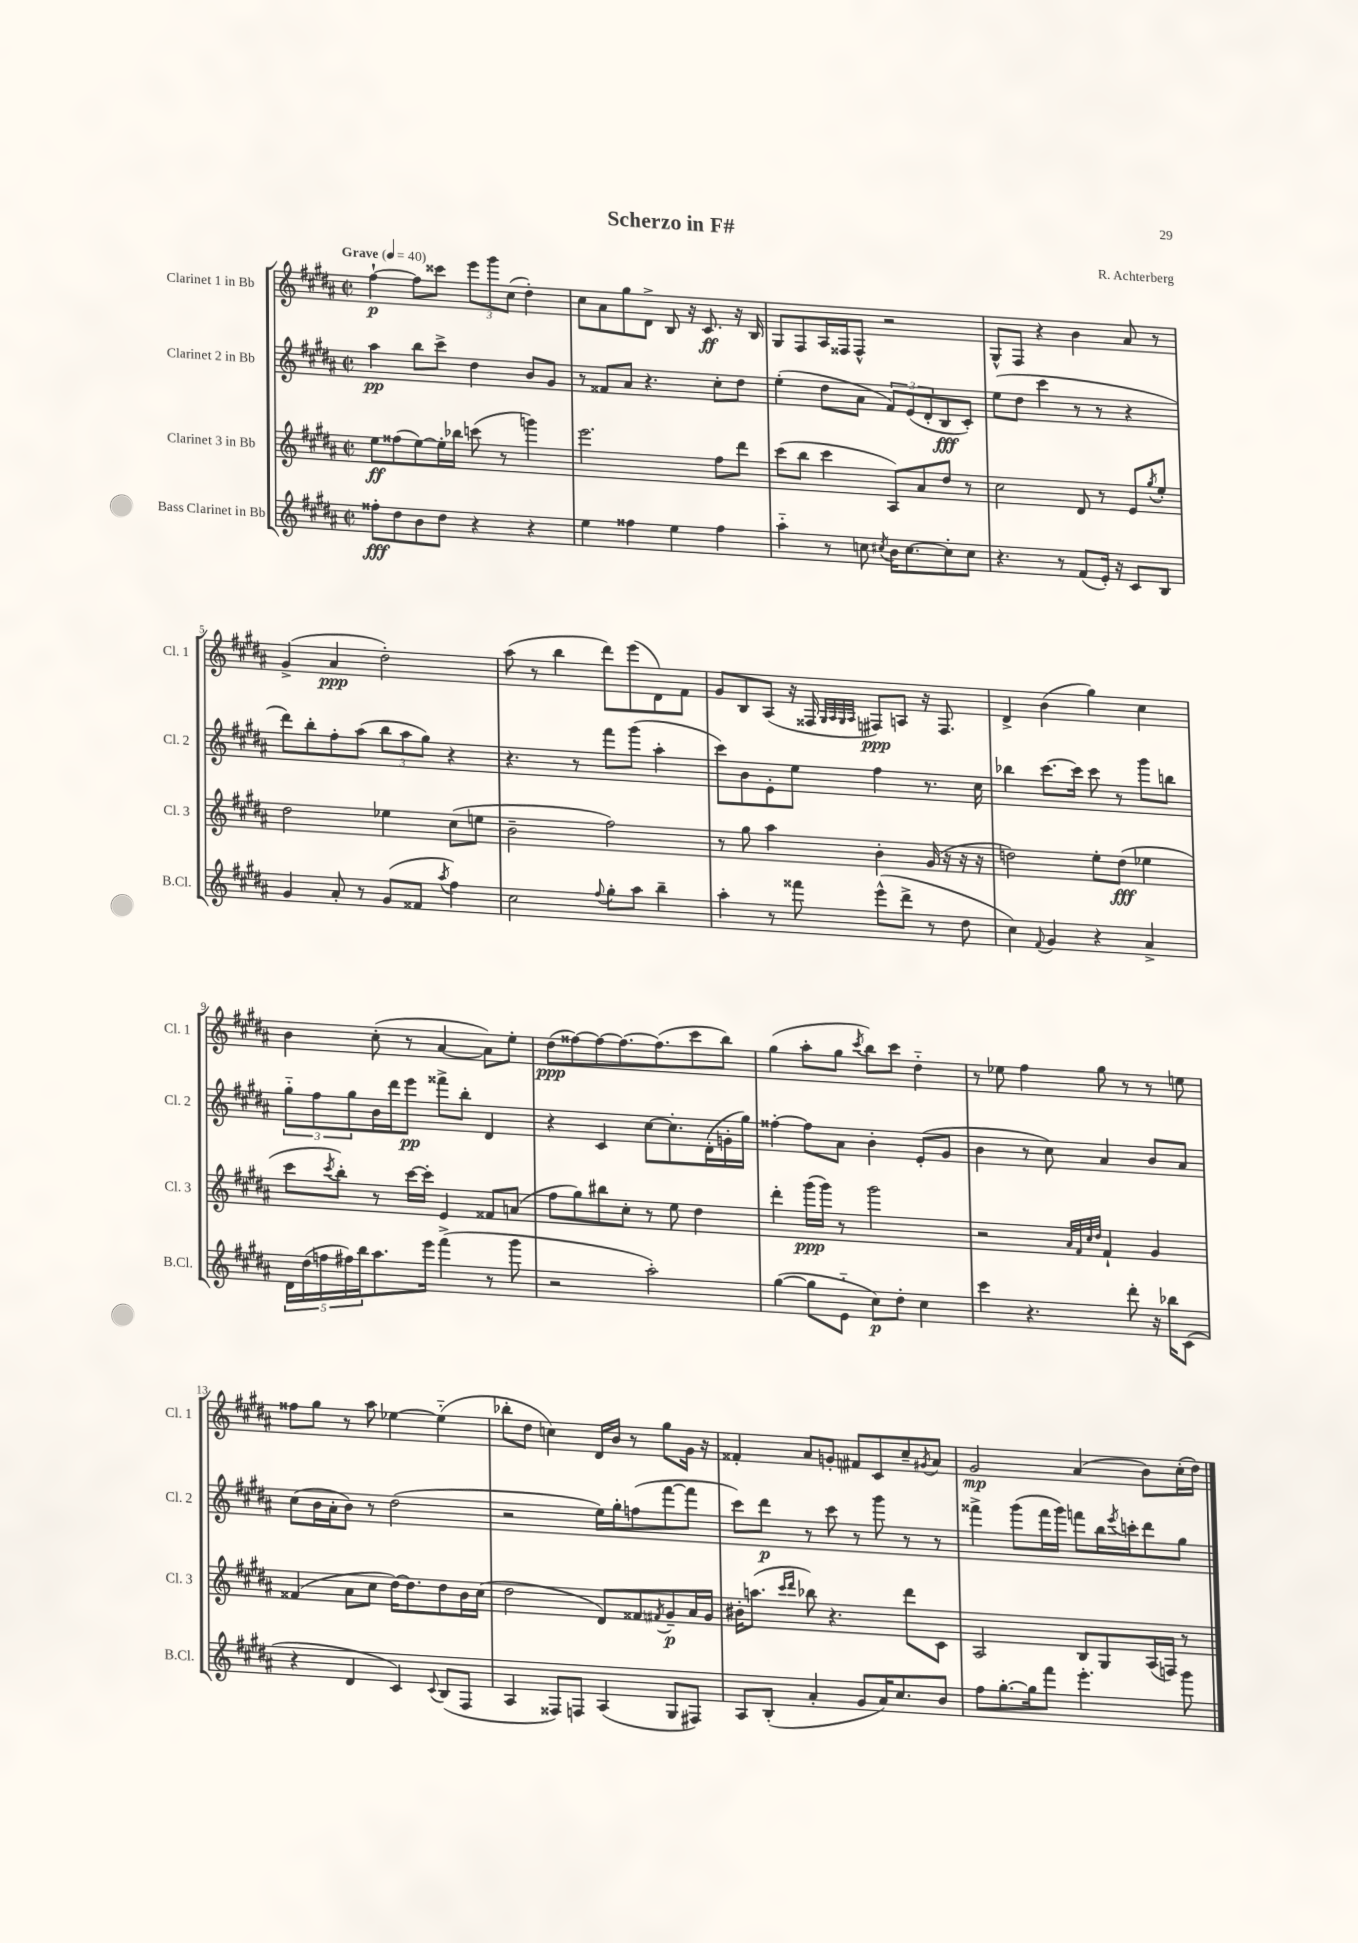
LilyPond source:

\header { title = "Scherzo in F#" composer = "R. Achterberg" }
<<
\new StaffGroup <<
\new Staff = "s0" \with { instrumentName = "Clarinet 1 in Bb" shortInstrumentName = "Cl. 1" } {
    \clef treble \key b \major \defaultTimeSignature \time 2/2 \tempo "Grave" 4 = 40
    fis''4~-!\p fis''8 cisis'''8 \tuplet 3/2 { e'''8 gis'''8 cis''8( } dis''4-.) |
    cis''8 ais'8 gis''8 dis'8-> b8 r16 cis'8.\ff r16 b16 |
    gis8 fis8 ais16 fisis16 fisis8-^ r2 |
    gis8-^ fis8 r4 b'4 ais'8 r8 |
    gis'4->( ais'4\ppp dis''2-.) |
    ais''8( r8 b''4 dis'''8) e'''8( dis'8) fis'8 |
    gis'8 b8 ais8( r16 fisis16 \grace { gis32 ais32 gis32 ais32 } fis8\ppp) a8 r16 fis8. |
    dis'4-> b'4( gis''4) cis''4 |
    b'4 cis''8-.( r8 ais'4~ ais'8) e''8-. |
    dis''8\ppp( fisis''8~) fisis''8~ fisis''8.~ fisis''8.( cis'''8 b''8) |
    gis''4( ais''8-. gis''8 \acciaccatura { cis'''8 } b''8) cis'''8 dis''4-_ |
    r8 ees''8 fis''4 gis''8 r8 r8 e''8 |
    fisis''8 gis''8 r8 ais''8 ees''4~ ees''4-_( |
    bes''8-. dis''8 c''4) dis'16 b'16 r8 gis''8 gis'16 r16 |
    fisis'4-. ais'8 g'8-. fis'8 cis'8 cis''8-- \acciaccatura { gis'8 } ais'8 |
    gis'2\mp ais'4( b'8) cis''16-.( dis''16) \bar "|." |
}
\new Staff = "s1" \with { instrumentName = "Clarinet 2 in Bb" shortInstrumentName = "Cl. 2" } {
    \clef treble \key b \major \defaultTimeSignature \time 2/2
    ais''4\pp b''8 cis'''8-> dis''4 b'8 gis'8 |
    r8 fisis'8 ais'8 r4. cis''8-. dis''8 |
    e''4-.( dis''8 ais'8 \tuplet 3/2 { fis'8) e'8( dis'8-. } b8\fff cis'8-.) |
    e''8( dis''8 cis'''4 r8 r8 r4 |
    dis'''8) b''8-. fis''8-. ais''8( \tuplet 3/2 { b''8 ais''8 gis''8) } r4 |
    r4. r8 fis'''8 gis'''8( ais''4-. |
    cis'''8) b'8 e'8-. e''8 fis''4 r8. cis''16 |
    bes''4 cis'''8.~ cis'''16 cis'''8 r8 gis'''8 b''8 |
    \tuplet 3/2 { gis''8-_ fis''8 gis''8 } b'16 dis'''16 e'''8\pp fisis'''8-> b''8-. dis'4 |
    r4 cis'4 cis''8~ cis''8.-. dis'16-.( g'16-. gis''16) |
    fisis''4~-. fisis''8 ais'8 b'4-. e'8-.( gis'8 |
    b'4 r8 cis''8) ais'4 b'8 ais'8 |
    cis''8( b'16 ais'16-. b'8) r8 dis''2( |
    r2 e''16) gis''16-. f''8( fis'''8~ fis'''8 |
    cis'''8) dis'''8\p r8 cis'''8 r8 gis'''8 r8 r8 |
    fisis'''4-> gis'''8( fisis'''16 gis'''16) f'''8 b''16 \acciaccatura { e'''8 } c'''16-. dis'''8 gis''8 \bar "|." |
}
\new Staff = "s2" \with { instrumentName = "Clarinet 3 in Bb" shortInstrumentName = "Cl. 3" } {
    \clef treble \key b \major \defaultTimeSignature \time 2/2
    e''8\ff fisis''8( e''8~) e''16-. bes''16 c'''8( r8 g'''4) |
    e'''2. fis''8 dis'''8 |
    cis'''8( b''8 cis'''4 ais8) ais'8 dis''8 r8 |
    cis''2 dis'8 r8 e'8 \acciaccatura { gis''8 } e''8-. |
    dis''2 ees''4 cis''8( e''8 |
    b'2-- fis''2) |
    r8 gis''8 ais''4 b'4-. gis'16( r16 r16 r16 |
    d''2) e''8-. d''8\fff( ees''4 |
    cis'''8 \acciaccatura { cis'''8 } b''8-.) r8 cis'''16~ cis'''16-. e'4 fisis'8 a'8( |
    fis''8 gis''8) bis''8 cis''8-. r8 e''8 dis''4 |
    dis'''4-. gis'''16\ppp( gis'''16) r8 gis'''2 |
    r2 \grace { ais'32 fis'32 cis''32 dis''32 } fis'4-! gis'4 |
    fisis'4( ais'8 cis''8 dis''16~) dis''8. dis''8 b'16 cis''16( |
    dis''2 dis'8) fisis'8 \acciaccatura { fis'8 } gis'8--\p ais'16 gis'16 |
    bis'16-. a''8.( \grace { cis'''16 dis'''16 } bes''8) r4. dis'''8 cis'8 |
    ais2 b8 gis8 ais16( f16) r8 \bar "|." |
}
\new Staff = "s3" \with { instrumentName = "Bass Clarinet in Bb" shortInstrumentName = "B.Cl." } {
    \clef treble \key b \major \defaultTimeSignature \time 2/2
    fisis''8-.\fff dis''8 b'8 dis''8 r4 r4 |
    e''4 fisis''4 e''4 fisis''4 |
    ais''4-_ r8 c''8 \acciaccatura { cis''8 } b'16 cis''8.~ cis''8-. cis''8 |
    r4. r8 fis'8( e'16-.) r16 cis'8 b8 |
    gis'4 ais'8-. r8 gis'8( fisis'8 \acciaccatura { ais''8 } fis''4) |
    cis''2 \appoggiatura { fis''8 } gis''8-. ais''8 b''4-- |
    ais''4-. r8 fisis'''8 e'''8-^( dis'''8-> r8 dis''8 |
    cis''4) \appoggiatura { fis'8 } gis'4 r4 ais'4-> |
    \tuplet 5/4 { dis'16 dis''16( f''16 fis''16) b''16 } ais''8. e'''16 fis'''4->( r8 gis'''8 |
    r2 ais''2-.) |
    gis''4~( gis''8 e'8-_ cis''8\p) dis''8-. cis''4 |
    cis'''4 r4. dis'''8-. r16 bes''16 cis'8( |
    r4 dis'4 cis'4) \appoggiatura { cis'8 } b8( fis8 |
    ais4 fisis8) f8 ais4( gis8 fis8) |
    ais8 b8-.( ais'4-. gis'8 ais'16) cis''8. b'8 |
    fis''8 gis''8.~-. gis''16 fis'''8 e'''4.-. gis'''8 \bar "|." |
}
>>
>>
